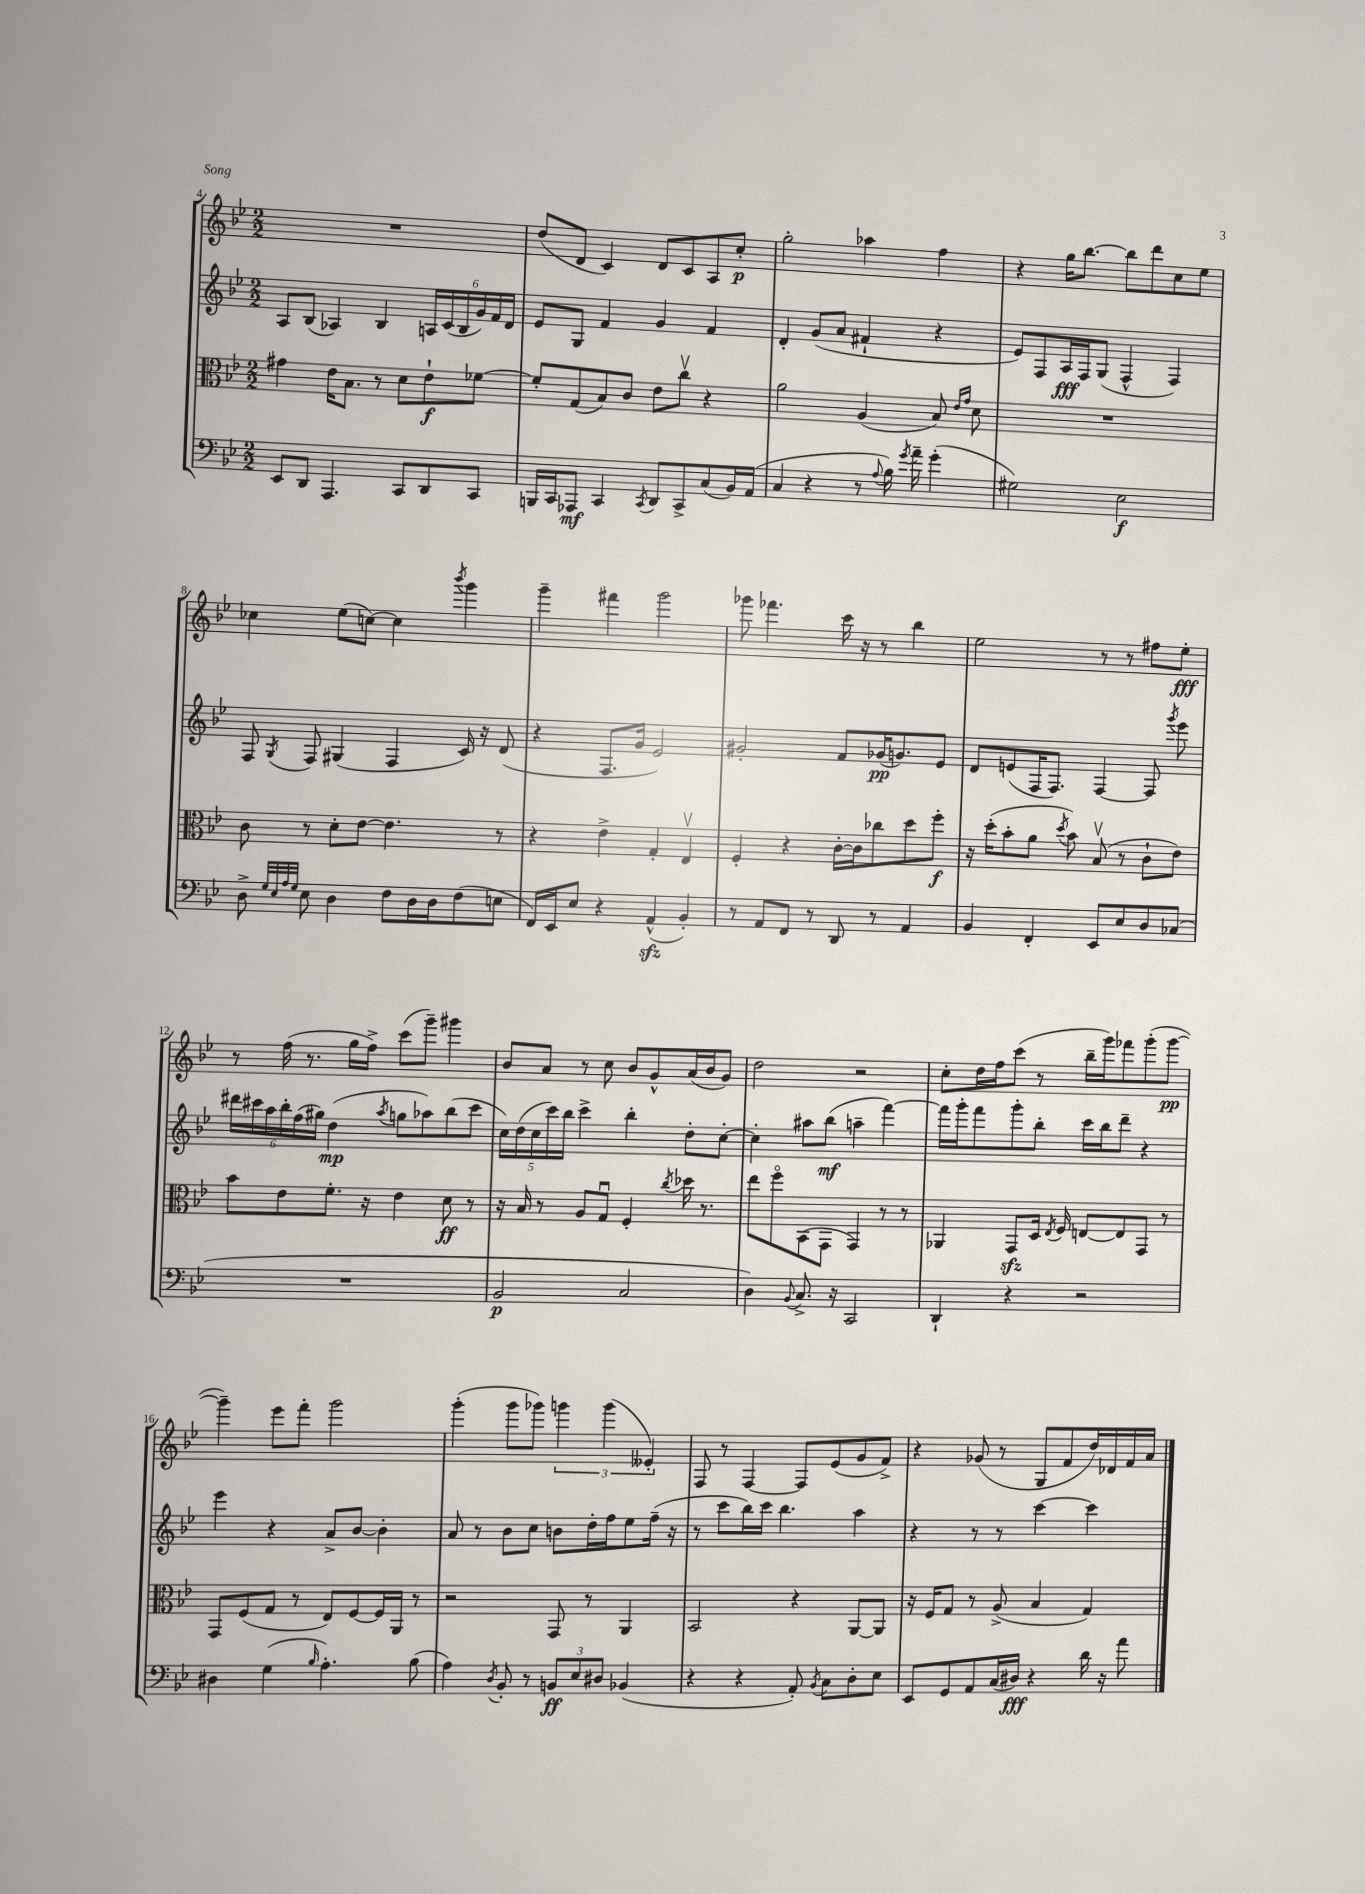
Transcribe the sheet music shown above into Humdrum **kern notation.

**kern	**kern	**kern	**kern
*staff4	*staff3	*staff2	*staff1
*clefF4	*clefC3	*clefG2	*clefG2
*k[b-e-]	*k[b-e-]	*k[b-e-]	*k[b-e-]
*M2/2	*M2/2	*M2/2	*M2/2
8EE-	4g#	8A	1r
8DD	.	(8B-	.
4.AAA	16e-	4A-)	.
.	8.B-	.	.
.	8r	4B-	.
8CC	8d	.	.
8DD	8e-`	24A	.
.	.	(24c	.
.	.	24B-	.
8CC	[8f-	24g)	.
.	.	24f	.
.	.	24d	.
=	=	=	=
16BBB	8f-']	8e-	(8dd
16CC	.	.	.
8AAA-	(8G	8G	8d
4CC	8B-)	4f	4c)
.	8c	.	.
8qCC	.	.	.
8DD	8e-	4g	8d
8CC^	8ccv	.	8c
(8C	4r	4f	8A
16BB-)	.	.	8cc'
(16AA	.	.	.
=	=	=	=
4C	2a	4d'	2gg'
4r	.	(8g	.
.	.	8a	.
8r	(4A	4f#`	4aa-
8qqA	.	.	.
16B-)	.	.	.
8qg	.	.	.
16a~	.	.	.
(4g'	8B-)	4r	4ff
.	16qqe-	.	.
.	16qqg	.	.
.	8d	.	.
=	=	=	=
2G#)	1r	8e-)	4r
.	.	8F	.
.	.	16A	16gg
.	.	16F	[8.bb-
.	.	(8G	.
2E-	.	4F^^	8bb-]
.	.	.	8ddd
.	.	4F)	8cc
.	.	.	8ee-
=	=	=	=
8D^	8c	8F	4cc-
32qqG	.	.	.
32qqE-	.	.	.
32qqA	.	.	.
32qqG	.	8qG	.
8E-	8r	8F	.
4D	8d'	(4G#	(8ee-
.	[8e-	.	[8cc)
8F	4.e-]	4F	4cc]
16D	.	.	.
16D	.	.	.
.	.	.	8qbbb-
(8F	.	16c)	4ggg
.	.	16r	.
8E	8r	(8d	.
=	=	=	=
16FF)	4r	4r	4ggg~
16EE-	.	.	.
8E-	.	.	.
4r	4e-^	8.F	4fff#
.	.	16g	.
(4AA^^	4G'	2e-)	2ggg
4BB-')	4E-v	.	.
=	=	=	=
8r	4F'	2g#'	8ggg-
8AA	.	.	4.fff-
8FF	4r	.	.
8r	.	.	.
8DD	[16c'	8f	16ccc
.	16c]	.	16r
8r	8cc-	(16g-	8r
.	.	8.g)	.
4AA	8dd	.	4bb-
.	8ff'	8e-	.
=	=	=	=
4BB-	16r	8d	2ee-
.	(16dd'	.	.
.	8b-'	(8e	.
4FF'	8a	16F	.
.	.	8.F)	.
.	8qdd	.	.
.	8b-)	.	.
8EE-	(8B-v	[4F	8r
8E-	8r	.	8r
8D	8c`	8F]	8ff#
.	.	8qggg	.
(8C-	8e-)	8eee-	8ee-'
=	=	=	=
1r	8b-	24ddd#	8r
.	.	24ccc#	.
.	.	24aa	.
.	8e-	24bb-'	(16ff
.	.	(24ff	.
.	.	.	8.r
.	.	24gg#)	.
.	8.f'	(4dd	.
.	.	.	16gg
.	16r	.	16ff^)
.	.	8qaa	.
.	4e-	8gg	(8ccc
.	.	8aa-)	8ggg~)
.	8d	(8bb-	4ggg#
.	8r	8ccc#	.
=	=	=	=
2BB-	16r	20cc)	8b-
.	.	(20dd	.
.	16B-	.	.
.	.	20cc	.
.	8r	.	8a
.	.	20ccc)	.
.	.	20bb-	.
.	8A	4ccc^	8r
.	8Gu	.	8cc
2C	4F'	4bb-'	8b-
.	.	.	8g^^
.	8qcc	.	.
.	16dd-	8dd'	(16a
.	8.r	.	16b-
.	.	[8cc'	8g)
=	=	=	=
4D)	8ee-	4cc']	2dd
.	8ffo	.	.
8qqBB-	.	.	.
8.C^	(8BB-	8aa#	.
.	8GG	(8bb-	.
16r	.	.	.
2CC	4GG)	4aa~	2r
.	8r	[4fff)	.
.	8r	.	.
=	=	=	=
4DD`	4AA-	16fff]	8cc'
.	.	16ggg'	.
.	.	8fff	16dd
.	.	.	16ff
4r	8GG	8ggg'	(8ccc
.	16D	8bb-'	8r
.	8qE-	.	.
.	16F	.	.
2r	[8E	16ccc	16bb-~
.	.	16bb-	16ggg)
.	8E]	8ddd~	8fff-
.	8GG	4r	(8ggg'
.	8r	.	[8ggg
=	=	=	=
4D#	8GG	4eee-	4ggg~])
.	(8F	.	.
(4G	8G	4r	8eee-
.	8r	.	8fff'
16qqB-	.	.	.
4.A')	8E-)	8a^	2ggg
.	[8F	[8b-	.
.	16F]	4b-']	.
.	16AA	.	.
(8B-	8r	.	.
=	=	=	=
4A)	2r	8a	(4ggg'
.	.	8r	.
8qD	.	.	.
8BB-'	.	8b-	8ggg
8r	.	8cc	8ggg-)
12BB	8GG	8b	6ggg
12E-	.	.	.
.	8r	16dd'	.
12D#	.	.	(6ggg
.	.	16ff	.
(4BB-	4AA	8ee-	.
.	.	.	6e--')
.	.	(16ff~	.
.	.	16r	.
=	=	=	=
4r	2BB-	8r	8F
.	.	8ccc	8r
4r	.	16bb-)	[4F
.	.	16ccc	.
.	.	4.bb-	.
8AA')	4r	.	8F]
8qBB-	.	.	.
8C	.	.	(8e-
8D'	[8AA	4aa	8g
8E-	8AA]	.	8f^)
=	=	=	=
8EE-	16r	4r	4r
.	16F	.	.
8GG	8G	.	.
8AA	8r	8r	(8g-
(16C	(8A^	8r	8r
16D#)	.	.	.
4r	4B-	[4ccc	8G
.	.	.	8f
16d	4G)	4ccc]	16dd)
16r	.	.	16d-
8a	.	.	16f
.	.	.	16a
==	==	==	==
*-	*-	*-	*-
